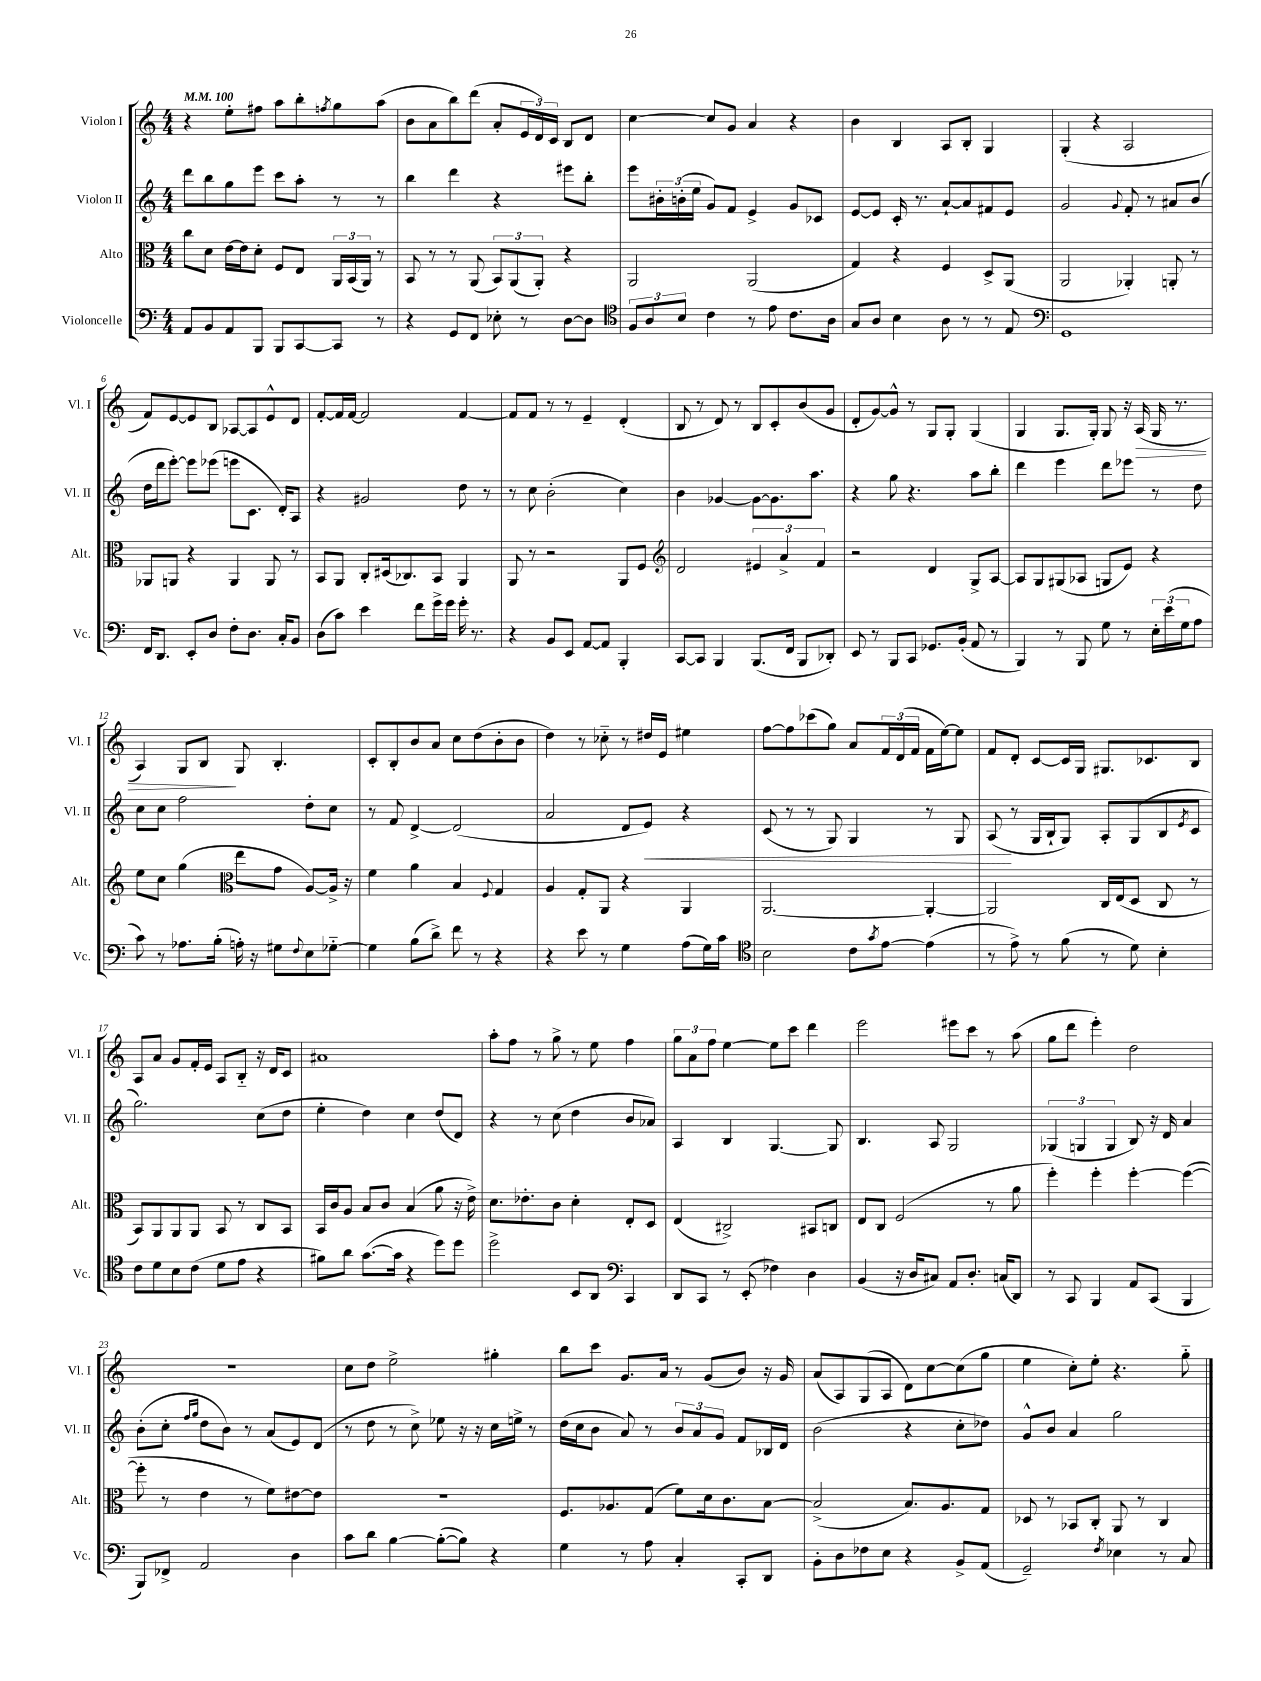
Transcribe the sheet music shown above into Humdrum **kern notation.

**kern	**kern	**kern	**dynam	**kern	**dynam
*part4	*part3	*part2	*part2	*part1	*part1
*staff4	*staff3	*staff2	*staff2	*staff1	*staff1
*I"Violoncelle	*I"Alto	*I"Violon II	*	*I"Violon I	*
*I'Vc.	*I'Alt.	*I'Vl. II	*	*I'Vl. I	*
*clefF4	*clefC3	*clefG2	*	*clefG2	*
*k[]	*k[]	*k[]	*	*k[]	*
*M4/4	*M4/4	*M4/4	*	*M4/4	*
*MM100	*MM100	*MM100	*	*MM100	*
=1	=1	=1	=1	=1	=1
8AA/L	8cc\L	8ddd\L	.	4r	.
8BB/	8d\J	8bb\	.	.	.
8AA/	[16e\LL	8gg\	.	8ee'\L	.
.	16e\J]	.	.	.	.
8BBB/J	8d'\J	8eee\J	.	8ff#X\J	.
8BBB/L	8F/L	8ccc\L	.	8aa\L	.
[8CC/	8E/J	8aa'\J	.	8bb'\	.
.	.	.	.	8qffn/	.
8CC/J]	24AA/LL	8r	.	8gg\	.
.	(24BB/	.	.	.	.
.	24AA/JJ)	.	.	.	.
8r	8r	8r	.	(8aa\J	.
=2	=2	=2	=2	=2	=2
4r	8BB/	4bb\	.	8b\L	.
.	8r	.	.	8a\	.
8GG/L	8r	4ddd\	.	8bb\)	.
8FF/J	(8AA/	.	.	(8ddd\J	.
8E-X'\	12BB/L)	4r	.	8a'/L	.
.	(12AA/	.	.	.	.
8r	.	.	.	24e/L	.
.	12AA'/J)	.	.	24d/)	.
.	.	.	.	24c/JJ	.
[8D\L	4r	8eee#X\L	.	8B/L	.
8D\J]	.	8bb'\J	.	8d/J	.
=3	=3	=3	=3	=3	=3
*clefC4	*	*	*	*	*
12F/L	2AA/	8eee\L	.	[4cc\	.
12A/	.	.	.	.	.
.	.	24b#X'\L	.	.	.
12B/J	.	(24bn'\	.	.	.
.	.	24ee\JJ	.	.	.
4c\	.	8g/L)	.	8cc/L]	.
.	.	8f/J	.	8g/J	.
8r	(2AA/	4e^/	.	4a/	.
8e\	.	.	.	.	.
8.c\L	.	8g/L	.	4r	.
.	.	8c-X/J	.	.	.
16A\Jk	.	.	.	.	.
=4	=4	=4	=4	=4	=4
8G/L	4G/)	[8e/L	.	4b\	.
8A/J	.	8e/J]	.	.	.
4B\	4r	16c'/	.	4B/	.
.	.	8.r	.	.	.
8A\	4F/	[8a`/L	.	8A/L	.
8r	.	8a/]	.	8B'/J	.
8r	8D^/L	8f#X/	.	4G/	.
8E/	(8AA/J	8e/J	.	.	.
=5	=5	=5	=5	=5	=5
*clefF4	*	*	*	*	*
1GG	2AA/	2g/	.	(4G'/	.
.	.	.	.	4r	.
.	.	8qqg/	.	.	.
.	4AA-X'/)	8f'/	.	2A/	.
.	.	8r	.	.	.
.	8AAn'/	8a#X/L	.	.	.
.	8r	(8b/J	.	.	.
!!LO:LB:g=z
=6	=6	=6	=6	=6	=6
16FF/KL	8AA-X/L	16dd\LL	.	8f/L)	.
8.DD/J	.	16ddd\J	.	.	.
.	8AAn/J	[8eee'\J)	.	[8e/	.
8EE'/L	4r	8eee\L]	.	8e/]	.
8D/J	.	(8eee-X\J	.	8B/J	.
8F'\L	4AA/	8eeen\L	.	[8A-X/L	.
8.D\J	.	8.c\J	.	8A-/]	.
.	8AA/	.	.	8e^^/	.
16C'/KL	.	16d'/KL)	.	.	.
8BB/J	8r	8A/J	.	8d/J	.
=7	=7	=7	=7	=7	=7
(8D\L	8BB/L	4r	.	[8f'/L	.
8c\J)	8AA/J	.	.	16f/L]	.
.	.	.	.	[16f/JJ	.
4e\	8C'/L	2g#X/	.	2f/]	.
.	(16D#X/k	.	.	.	.
.	8.C-X/)	.	.	.	.
8f\L	.	.	.	.	.
16g^\L	8BB/J	.	.	.	.
16g\JJ	.	.	.	.	.
16g'\	4AA/	8dd\	.	[4f/	.
8.r	.	.	.	.	.
.	.	8r	.	.	.
=8	=8	=8	=8	=8	=8
4r	8AA/	8r	.	8f/L]	.
.	8r	8cc\	.	8f/J	.
8BB/L	2r	(2b'\	.	8r	.
8EE/J	.	.	.	8r	.
[8AA/L	.	.	.	4e~/	.
8AA/J]	.	.	.	.	.
4BBB'/	8AA/L	4cc\)	.	(4d'/	.
.	8F/J	.	.	.	.
=9	=9	=9	=9	=9	=9
*	*clefG2	*	*	*	*
[8CC/L	2d/	4b\	.	8B/	.
8CC/J]	.	.	.	8r	.
4BBB/	.	[4g-X/	.	8d/)	.
.	.	.	.	8r	.
(8.BBB/L	6e#X/	8g-\L_	.	8B/L	.
.	.	8.g-\]	.	8c'/	.
.	6a^/	.	.	.	.
16FF/Jk	.	.	.	.	.
8BBB/L	.	.	.	(8b/	.
.	.	8.aa\J	.	.	.
.	6f/	.	.	.	.
8DD-X'/J)	.	.	.	8g/J	.
=10	=10	=10	=10	=10	=10
8EE/	2r	4r	.	8d'/L	.
8r	.	.	.	[8g/)	.
8BBB/L	.	8gg\	.	8g^^/J]	.
8CC/J	.	4.r	.	8r	.
8.GG-X/L	4d/	.	.	8G/L	.
.	.	.	.	8G'/J	.
(16BB'/Jk	.	.	.	.	.
8AA/	8G^/L	8aa\L	.	(4G/	.
8r	[8A/J	8bb'\J	.	.	.
=11	=11	=11	=11	=11	=11
4BBB/)	8A/L]	4ddd\	.	4G/	.
.	8G/	.	.	.	.
8r	(8G#X/	4eee\	.	8.G/L	.
8BBB/	8A-X/J	.	.	.	.
.	.	.	.	16G'/Jk)	.
8G\	8Gn/L	8ddd\L	.	8G/	.
8r	8e/J)	8eee-X\J	.	16r	.
!	!	!	!	!	!LO:HP:b
.	.	.	.	(16A/	>
24E'\LL	4r	8r	.	16G/	.
(24e\	.	.	.	.	.
.	.	.	.	8.r	.
24G\J	.	.	.	.	.
8A\J	.	8dd\	.	.	.
!!LO:LB:g=z
=12	=12	=12	=12	=12	=12
8c\)	8ee\L	8cc\L	.	4A/)	.
8r	8cc\J	8cc\J	.	.	.
8.A-X\L	(4gg\	2ff\	.	8G/L	.
.	.	.	.	8B/J	.
(16B'\Jk	.	.	.	.	.
*	*clefC3	*	*	*	*
16An'\)	8ee\L	.	.	8G/	]
16r	.	.	.	.	.
8G#X\L	8g\J	.	.	4.B'/	.
8qqF/	.	.	.	.	.
8E\	[8A/L)	8dd'\L	.	.	.
[8G-X\J	16A^/Jk]	8cc\J	.	.	.
.	16r	.	.	.	.
=13	=13	=13	=13	=13	=13
4G-\]	4f\	8r	.	8c'/L	.
.	.	8f/	.	8B'/	.
(8B\L	4a\	[4d^/	.	8b/	.
8d^\J)	.	.	.	8a/J	.
8f\	4B/	(2d/]	.	8cc\L	.
8r	.	.	.	(8dd\	.
.	8qqF/	.	.	.	.
4r	4G/	.	.	8b'\	.
.	.	.	.	8b\J	.
=14	=14	=14	=14	=14	=14
4r	4A/	2a/	.	4dd\)	.
8e\	8G'/L	.	.	8r	.
8r	8AA/J	.	.	8cc-X\	.
4G\	4r	8d/L	.	8r	.
!	!	!	!LO:HP:b	!	!
.	.	8e/J)	<	16dd#X/LL	.
.	.	.	.	16e/JJ	.
(8A\L	4AA/	4r	.	4ee#X\	.
16G\L)	.	.	.	.	.
16c\JJ	.	.	.	.	.
=15	=15	=15	=15	=15	=15
*clefC4	*	*	*	*	*
2B\	[2.AA/	(8c/	.	[8ff\L	.
.	.	8r	.	8ff\]	.
.	.	8r	.	(8ccc-X\	.
.	.	8G/)	.	8gg\J)	.
8c\L	.	4G/	.	8a/L	.
8qg/	.	.	.	.	.
[8e\J	.	.	.	24f/L	.
.	.	.	.	(24d/	.
.	.	.	.	24f/JJ	.
(4e\]	4AA'/_	8r	.	16f\LL	.
.	.	.	.	[16ee\J)	.
.	.	8G/	.	8ee\J]	.
=16	=16	=16	=16	=16	=16
8r	2AA/]	(8A/	.	8f/L	.
8e^\)	.	8r	[	8d'/J	.
8r	.	16G/LL	.	[8c/L	.
.	.	16B`/J	.	.	.
(8f\	.	8G/J)	.	16c/L]	.
.	.	.	.	16G/JJ	.
8r	16C/LL	8A'/L	.	8.G#X/L	.
.	(16E/J	.	.	.	.
8d\)	8D/J	(8G/	.	.	.
.	.	.	.	8.c-X/	.
4B'\	8C/	8B/	.	.	.
.	.	8qe/	.	.	.
.	8r	8c/J	.	8B/J	.
!!LO:LB:g=z
=17	=17	=17	=17	=17	=17
8c\L	8BB/L)	2.gg\)	.	8A/L	.
8d\	8AA/	.	.	8a/J	.
8B\	8AA/	.	.	8g/L	.
(8c\J	8AA/J	.	.	16f'/L	.
.	.	.	.	16e/JJ	.
8d\L	8BB/	.	.	8A/L	.
8e\J	8r	.	.	8B/J	.
4r	8C/L	(8cc\L	.	16r	.
.	.	.	.	16d/KL	.
.	8BB/J	8dd\J	.	8c/J	.
=18	=18	=18	=18	=18	=18
8f#X\L)	16BB/LL	4ee'\	.	1a#X	.
.	16c/J	.	.	.	.
8a\J	8A/J	.	.	.	.
([8.g\L	8B/L	4dd\)	.	.	.
.	8c/J	.	.	.	.
16g\Jk]	.	.	.	.	.
4r	(4B/	4cc\	.	.	.
8dd\L)	8a\	(8dd/L	.	.	.
8dd\J	16r	8d/J)	.	.	.
.	16e^\)	.	.	.	.
=19	=19	=19	=19	=19	=19
2dd^\	8.d\L	4r	.	8aa'\L	.
.	.	.	.	8ff\J	.
.	8.e-X'\	.	.	.	.
.	.	8r	.	8r	.
.	8c\J	(8cc\	.	8gg^\	.
8BB/L	4d'\	4dd\	.	8r	.
8AA/J	.	.	.	8ee\	.
*clefF4	*	*	*	*	*
4CC/	8E'/L	8b/L	.	4ff\	.
.	8D/J	8a-X/J)	.	.	.
=20	=20	=20	=20	=20	=20
8DD/L	(4E/	4A/	.	12gg\L	.
.	.	.	.	12a\	.
8CC/J	.	.	.	.	.
.	.	.	.	12ff\J	.
8r	2C#X^/)	4B/	.	[4ee\	.
(8EE'/	.	.	.	.	.
4F-X\)	.	[4.G/	.	8ee\L]	.
.	.	.	.	8ccc\J	.
4D\	8BB#X/L	.	.	4ddd\	.
.	8Cn/J	8G/]	.	.	.
=21	=21	=21	=21	=21	=21
(4BB/	8E/L	4.B/	.	2eee\	.
.	8C/J	.	.	.	.
16r	(2F/	.	.	.	.
16D/KL	.	.	.	.	.
8C#X/J)	.	8A/	.	.	.
8AA/L	.	2G/	.	8eee#X\L	.
8.D'/J	.	.	.	8ccc\J	.
.	8r	.	.	8r	.
(16Cn/KL	.	.	.	.	.
8DD/J)	8a\	.	.	(8aa\	.
=22	=22	=22	=22	=22	=22
8r	4ff'\)	(6G-X/	.	8gg\L	.
8CC/	.	.	.	8ddd\J	.
.	.	6Gn/	.	.	.
4BBB/	4ff'\	.	.	4eee'\)	.
.	.	6G/	.	.	.
8AA/L	[4ff'\	8B/)	.	2dd\	.
(8CC/J	.	16r	.	.	.
.	.	16d/	.	.	.
4BBB/	(4ff\_	4a/	.	.	.
!!LO:LB:g=z
=23	=23	=23	=23	=23	=23
8BBB/L)	8ff'\]	(8b'\L	.	1r	.
8FF-X^/J	8r	8cc'\J	.	.	.
.	.	16qqff/LL	.	.	.
.	.	16qqgg/JJ	.	.	.
2AA/	4e\	8dd\L	.	.	.
.	.	8b\J)	.	.	.
.	8r	8r	.	.	.
.	8f\L)	(8a/L	.	.	.
4D\	[8e#X\	8e/)	.	.	.
.	8e#\J]	(8d/J	.	.	.
=24	=24	=24	=24	=24	=24
8c\L	1r	8r	.	8cc\L	.
8d\J	.	8dd\	.	8dd\J	.
[4B\	.	8r	.	2ee^\	.
.	.	8cc^\)	.	.	.
(8B'\L_	.	8ee-X\	.	.	.
8B\J])	.	16r	.	.	.
.	.	16r	.	.	.
4r	.	16cc\LL	.	4gg#X'\	.
.	.	16een^\JJ	.	.	.
.	.	8r	.	.	.
=25	=25	=25	=25	=25	=25
4G\	8.F/L	(16dd\LL	.	8bb\L	.
.	.	16cc\J	.	.	.
.	.	8b\J	.	8ccc\J	.
.	8.A-X/	.	.	.	.
8r	.	8a/)	.	8.g/L	.
8A\	(8G/J	8r	.	.	.
.	.	.	.	16a/Jk	.
4C'/	8f\L)	12b/L	.	8r	.
.	.	12a/	.	.	.
.	16d\k	.	.	(8g/L	.
.	.	12g/J	.	.	.
.	8.c\	.	.	.	.
8CC'/L	.	8f/L	.	8b/J)	.
8DD/J	[8B\J	16B-X/L	.	16r	.
.	.	16d/JJ	.	16g/	.
=26	=26	=26	=26	=26	=26
8BB'\L	(2B^/]	(2b\	.	(8a/L	.
8D\	.	.	.	8A/)	.
8F-X\	.	.	.	(8G/	.
8E\J	.	.	.	8A/J	.
4r	8.B/L)	4r	.	8d\L)	.
.	.	.	.	[8cc\	.
.	8.A/	.	.	.	.
8BB^/L	.	8cc'\L	.	(8cc\]	.
(8AA/J	8G/J	8dd-X\J)	.	8gg\J	.
=27	=27	=27	=27	=27	=27
2GG~/)	8D-X/	8g^^/L	.	4ee\	.
.	8r	8b/J	.	.	.
.	8BB-X/L	4a/	.	8cc'\L)	.
.	8C'/J	.	.	8ee'\J	.
8qF/	.	.	.	.	.
4E-X\	8AA/	2gg\	.	4.r	.
.	8r	.	.	.	.
8r	4C/	.	.	.	.
8C/	.	.	.	8gg\	.
==	==	==	==	==	==
*-	*-	*-	*-	*-	*-
